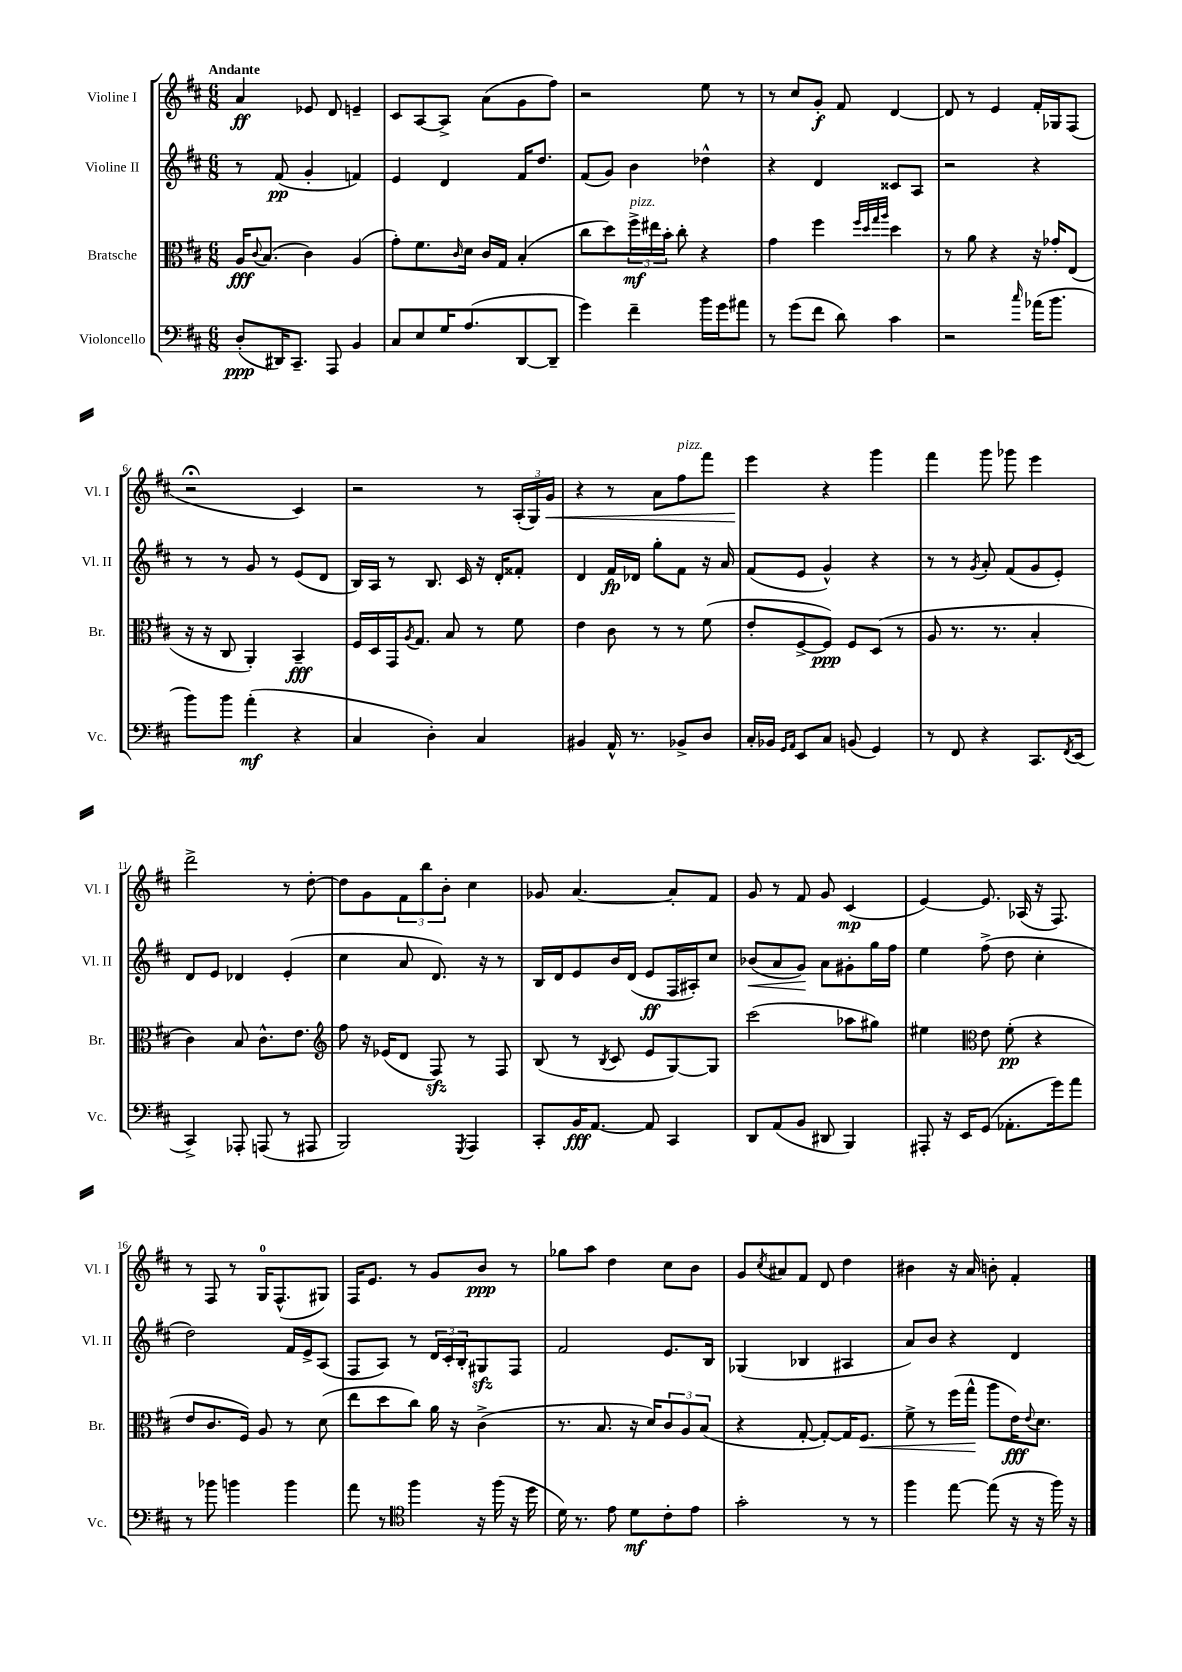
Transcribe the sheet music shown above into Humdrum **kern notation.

**kern	**kern	**kern	**kern
*staff4	*staff3	*staff2	*staff1
*clefF4	*clefC3	*clefG2	*clefG2
*k[f#c#]	*k[f#c#]	*k[f#c#]	*k[f#c#]
*M6/8	*M6/8	*M6/8	*M6/8
(8D'	16A	8r	4a
.	8qqc#	.	.
.	(8.B	.	.
16DD#)	.	(8f#	.
8.CC#~	.	.	.
.	4c#)	4g'	8e-
8AAA	.	.	8d
4BB	(4A	4f)	4e~
=	=	=	=
8C#	8g')	4e	8c#
8E	8.f#	.	[8A
16G	.	4d	8A^]
.	16qqc#	.	.
(8.A	16d	.	.
.	16c#	.	(8a
.	16G	.	.
[8DD	(4B'	16f#	8g
.	.	8.dd	.
8DD~]	.	.	8ff#)
=	=	=	=
4g)	8cc#	(8f#	2r
.	8dd)	8g)	.
4f#~	24ff#^	4b	.
.	24ee#	.	.
.	24b'	.	.
.	8cc#'	.	.
16b	4r	4dd-^^	8ee
16g	.	.	.
8a#	.	.	8r
=	=	=	=
8r	4g	4r	8r
(8g	.	.	8cc#
8f#	4ff#	4d	8g'
8d)	.	.	8f#
.	32qqff#	.	.
.	32qqdd	.	.
.	32qqgg	.	.
.	32qqaa	.	.
4c#	4dd	8c##	[4d
.	.	8A	.
=	=	=	=
2r	8r	2r	8d]
.	8a	.	8r
.	4r	.	4e
16qqcc#	.	.	.
(16a-	16r	4r	16f#'
8.b	16g-'	.	16G-
.	(8E	.	(8F#
=	=	=	=
8b)	16r	8r	2r;
.	16r	.	.
8b	8C#	8r	.
(4a'	4AA')	8g	.
.	.	8r	.
4r	4BB~	(8e	4c#)
.	.	8d	.
=	=	=	=
4C#	16F#	16B)	2r
.	16D	16A	.
.	16GG	8r	.
.	8qA	.	.
.	8.G	.	.
4D')	.	8.B	.
.	8B	.	.
.	.	16c#	.
4C#	8r	16r	8r
.	.	16d'	.
.	8f#	8f##'	(24A'
.	.	.	24G)
.	.	.	24g
=	=	=	=
4BB#	4e	4d	4r
16AA^^	8c#	16f#	8r
8.r	.	16d-	.
.	8r	8gg'	8a
8BB-^	8r	8f#	8ff#
8D	(8f#	16r	8fff#
.	.	16a	.
=	=	=	=
16C#'	8e'	(8f#	4eee
16BB-	.	.	.
16qqGG	.	.	.
16qqAA	.	.	.
8EE	[8F#^	8e	.
8C#	8F#])	4g^^)	4r
(8BB	8F#	.	.
4GG)	(8D	4r	4ggg
.	8r	.	.
=	=	=	=
8r	8A	8r	4fff#
8FF#	8.r	8r	.
.	.	8qg	.
4r	.	8a'	8ggg
.	8.r	.	.
.	.	(8f#	8ggg-
8.CC#	4B'	8g	4eee
.	.	8e')	.
8qFF#	.	.	.
(16EE	.	.	.
=	=	=	=
4CC#^)	4c#)	8d	2ddd^
.	.	8e	.
8AAA-'	8B	4d-	.
(8AAA	8.c#^^	.	.
8r	.	(4e'	8r
.	8.e	.	.
8AAA#	.	.	[8dd'
=	=	=	=
*	*clefG2	*	*
2BBB)	8ff#	4cc#	8dd]
.	16r	.	8g
.	(16e-	.	.
.	8d	8a	12f#
.	.	.	12bb
.	8F#)	8.d)	.
.	.	.	12b'
8qGGG	.	.	.
4AAA	8r	.	4cc#
.	.	16r	.
.	8F#	8r	.
=	=	=	=
8CC#'	(8B	16B	8g-
.	.	16d	.
16BB	8r	8e	[4.a
[8.AA	.	.	.
.	8qB	.	.
.	8c#	16b	.
.	.	(16d	.
8AA]	8e	8e	.
4CC#	[8G)	16F#	8a']
.	.	16A#')	.
.	8G]	8cc#	8f#
=	=	=	=
8DD	(2ccc#	(8b-	8g
(8AA	.	8a	8r
8BB	.	8g)	8f#
8DD#	.	8a	8g
4BBB)	8aa-	8g#'	(4c#
.	8gg#)	16gg	.
.	.	16ff#	.
=	=	=	=
8AAA#'	4ee#	4ee	[4e)
16r	.	.	.
16EE	.	.	.
*	*clefC3	*	*
(8GG	8e	(8ff#^	8.e]
8.AA-'	(8f#'	8dd	.
.	.	.	(16A-
.	4r	4cc#'	16r
16g)	.	.	8.F#)
8a	.	.	.
=	=	=	=
8r	8e	2dd)	8r
8b-	8.c#	.	8F#
4b	.	.	8r
.	16F#)	.	.
.	8A	.	16G
.	.	.	(8.F#^^
4b	8r	16f#	.
.	.	16e^	.
.	(8d	(8A	8G#)
=	=	=	=
8a	8ee	8F#	16F#
.	.	.	8.e
8r	8dd	8A)	.
*clefC4	*	*	*
4ff#	8cc#)	8r	8r
.	16a	24d	8g
.	.	24c#'	.
.	16r	.	.
.	.	24B'	.
16r	(4c#^	8G#	8b
(16ff#	.	.	.
16r	.	8F#	8r
16dd	.	.	.
=	=	=	=
16d)	8.r	2f#	8gg-
8.r	.	.	.
.	.	.	8aa
.	8.B	.	.
8e	.	.	4dd
8d	16r	.	.
.	16d)	.	.
8c#'	12c#	8.e	8cc#
.	12A	.	.
8e	.	.	8b
.	(12B	.	.
.	.	16B	.
=	=	=	=
2g'	4r	(4G-	8g
.	.	.	8qcc#
.	.	.	8a#
.	[8G'	4B-	8f#
.	8G'_)	.	8d
8r	16G]	4A#	4dd
.	8.F#	.	.
8r	.	.	.
=	=	=	=
4ff#	8f#^	8a)	4b#
.	8r	8b	.
[8ee	(16ff#	4r	16r
.	16gg^^	.	16a
(8ee]	8aa	.	8b'
16r	16e)	4d	4f#'
.	8qqe	.	.
16r	8.d	.	.
16ff#)	.	.	.
16r	.	.	.
==	==	==	==
*-	*-	*-	*-
